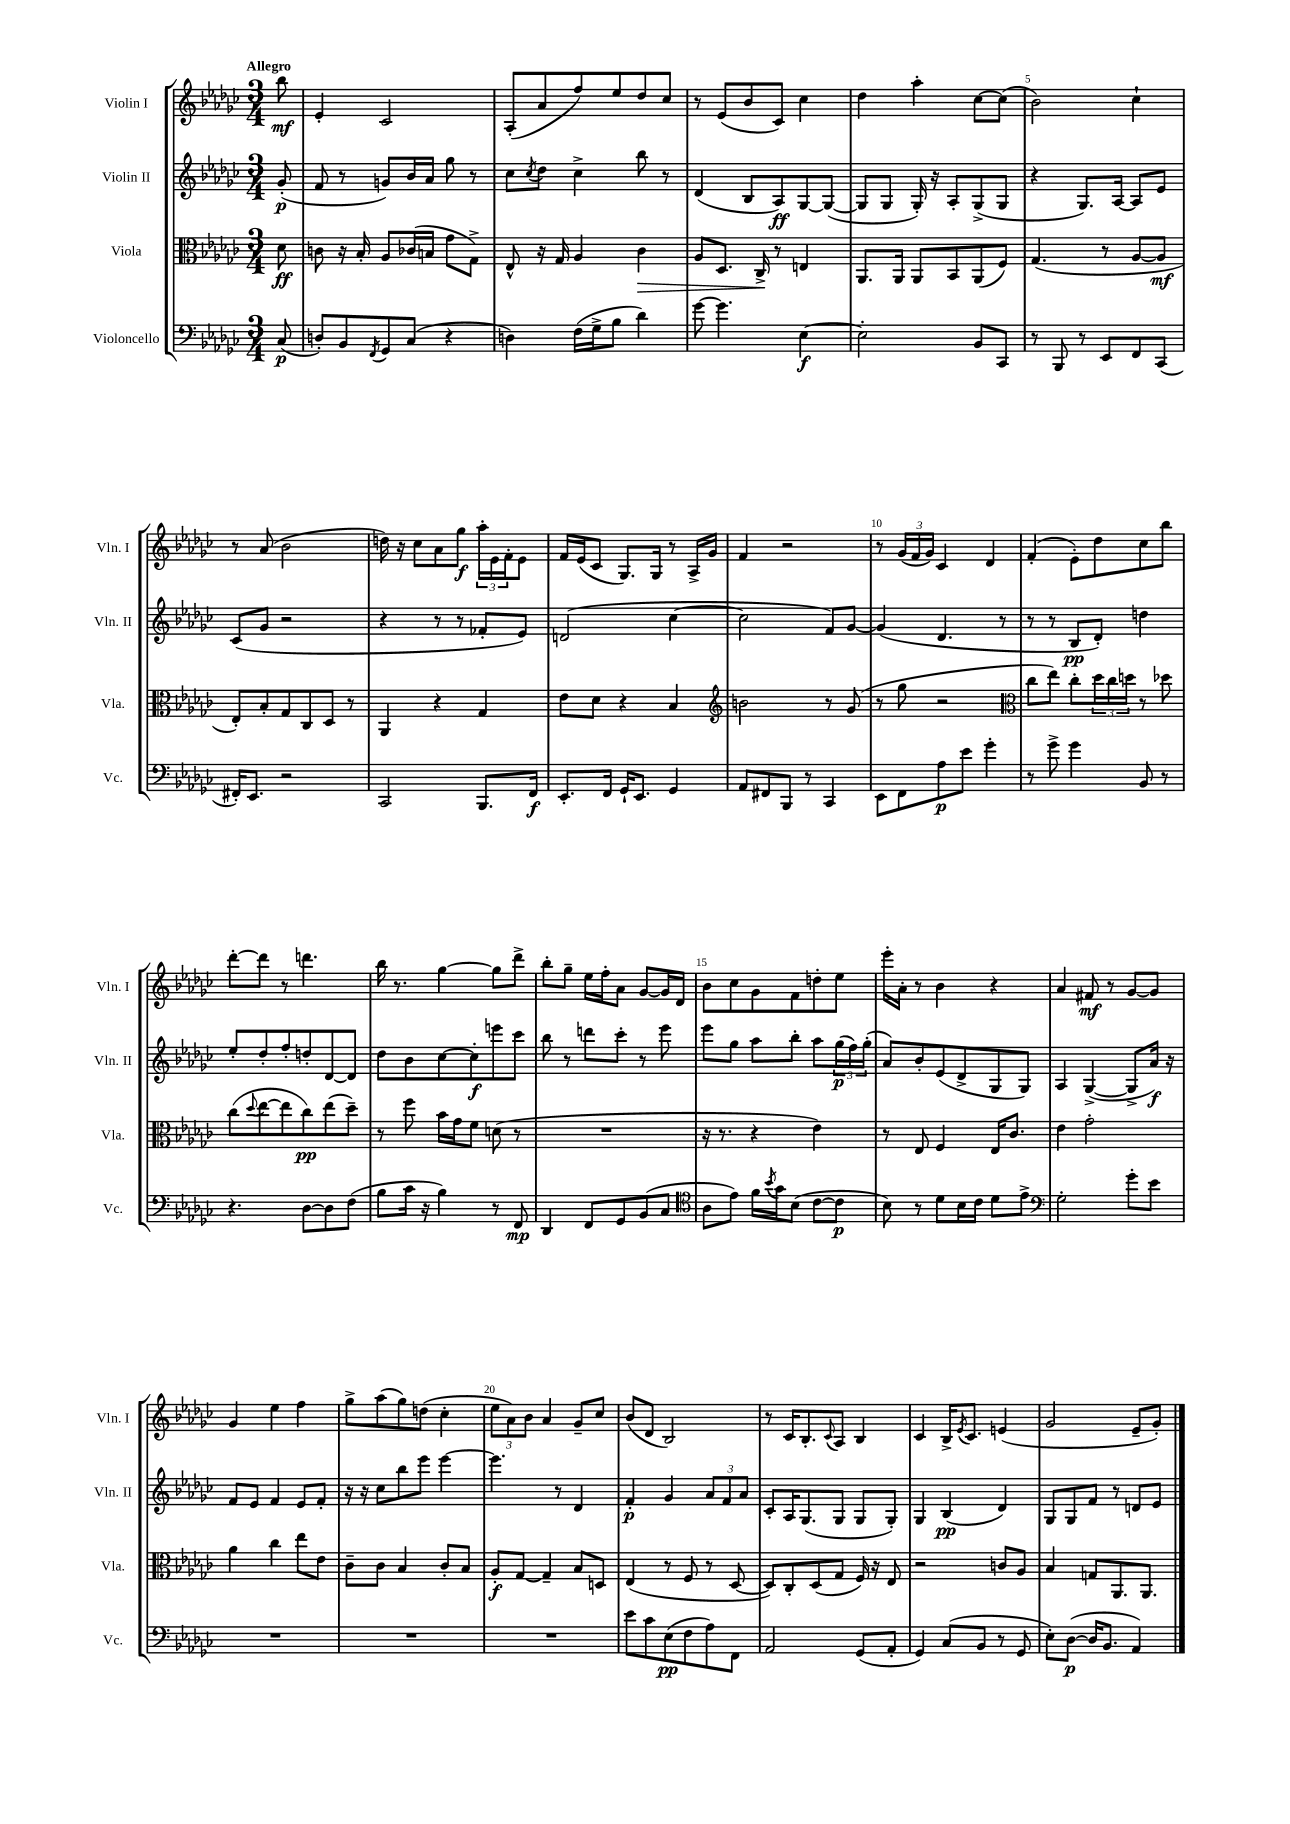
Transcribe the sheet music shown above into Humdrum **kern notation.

**kern	**dynam	**kern	**dynam	**kern	**dynam	**kern	**dynam
*part4	*part4	*part3	*part3	*part2	*part2	*part1	*part1
*staff4	*staff4	*staff3	*staff3	*staff2	*staff2	*staff1	*staff1
*I"Violoncello	*	*I"Viola	*	*I"Violin II	*	*I"Violin I	*
*I'Vc.	*	*I'Vla.	*	*I'Vln. II	*	*I'Vln. I	*
*clefF4	*	*clefC3	*	*clefG2	*	*clefG2	*
*k[b-e-a-d-g-c-]	*	*k[b-e-a-d-g-c-]	*	*k[b-e-a-d-g-c-]	*	*k[b-e-a-d-g-c-]	*
*M3/4	*	*M3/4	*	*M3/4	*	*M3/4	*
=	=	=	=	=	=	=	=
!	!	!	!	!	!	!LO:TX:a:B:t=Allegro	!
(8C-/	p	8d-\	ff	(8g-'/	p	8bb-\	mf
=1	=1	=1	=1	=1	=1	=1	=1
8Dn'/L)	.	8cn\	.	8f/	.	4e-'/	.
8BB-/	.	16r	.	8r	.	.	.
.	.	16B-'/	.	.	.	.	.
8qFF/	.	.	.	.	.	.	.
8GG-/	.	8A-/L	.	8gn/L)	.	2c-/	.
(8C-/J	.	(16c-X/L	.	16b-/L	.	.	.
.	.	16Bn/JJ	.	16a-/JJ	.	.	.
4r	.	8g-\L	.	8gg-\	.	.	.
.	.	8G-^\J)	.	8r	.	.	.
=2	=2	=2	=2	=2	=2	=2	=2
4Dn\)	.	8E-^^/	.	8cc-\L	.	(8A-'/L	.
.	.	.	.	8qcc-/	.	.	.
.	.	16r	.	8dd-\J	.	8a-/	.
.	.	16G-/	.	.	.	.	.
(16F\LL	.	4A-/	.	4cc-^\	.	8ff/)	.
16G-^\J	.	.	.	.	.	.	.
8B-\J	.	.	.	.	.	8ee-/	.
!	!	!	!LO:HP:b	!	!	!	!
4d-\)	.	4c-\	>	8bb-\	.	8dd-/	.
.	.	.	.	8r	.	8cc-/J	.
=3	=3	=3	=3	=3	=3	=3	=3
[8g-\	.	8A-/L	.	(4d-/	.	8r	.
4.g-\]	.	8.D-/J	.	.	.	(8e-/L	.
.	.	.	.	8B-/L	.	8b-/	.
.	.	16C-^/	.	.	.	.	.
.	.	8r	]	8A-/)	ff	8c-/J)	.
[4E-\	f	4En/	.	[8G-/	.	4cc-\	.
.	.	.	.	(8G-/J_	.	.	.
=4	=4	=4	=4	=4	=4	=4	=4
2E-'\]	.	8.AA-/L	.	8G-/L]	.	4dd-\	.
.	.	.	.	8G-/J	.	.	.
.	.	16AA-/Jk	.	.	.	.	.
.	.	8AA-/L	.	16G-'/)	.	4aa-'\	.
.	.	.	.	16r	.	.	.
.	.	8BB-/	.	8A-'/L	.	.	.
8BB-/L	.	(8AA-/	.	(8G-^/	.	[8cc-\L	.
8CC-/J	.	8F/J)	.	8G-/J	.	(8cc-\J]	.
=5	=5	=5	=5	=5	=5	=5	=5
8r	.	(4.G-/	.	4r	.	2b-\)	.
8BBB-/	.	.	.	.	.	.	.
8r	.	.	.	8.G-/L)	.	.	.
8EE-/L	.	8r	.	.	.	.	.
.	.	.	.	[16A-/Jk	.	.	.
8FF/	.	[8A-/L	.	8A-/L]	.	4cc-`\	.
(8CC-/J	.	8A-/J]	mf	8e-/J	.	.	.
!!LO:LB:g=z
=6	=6	=6	=6	=6	=6	=6	=6
16FF#X'/KL)	.	8E-'/L)	.	(8c-/L	.	8r	.
8.EE-/J	.	.	.	.	.	.	.
.	.	8B-'/	.	8g-/J	.	(8a-/	.
2r	.	8G-/	.	2r	.	2b-\	.
.	.	8C-/	.	.	.	.	.
.	.	8D-/J	.	.	.	.	.
.	.	8r	.	.	.	.	.
=7	=7	=7	=7	=7	=7	=7	=7
2CC-/	.	4AA-/	.	4r	.	16ddn\)	.
.	.	.	.	.	.	16r	.
.	.	.	.	.	.	8cc-\L	.
.	.	4r	.	8r	.	8a-\	.
.	.	.	.	8r	.	8gg-\J	f
8.BBB-/L	.	4G-/	.	8f-X'/L	.	24aa-'\LL	.
.	.	.	.	.	.	24e-\	.
.	.	.	.	.	.	24f'\J	.
.	.	.	.	8e-/J)	.	8e-\J	.
16FF/Jk	f	.	.	.	.	.	.
=8	=8	=8	=8	=8	=8	=8	=8
8.EE-'/L	.	8e-\L	.	(2dn/	.	16f/LL	.
.	.	.	.	.	.	(16e-/J	.
.	.	8d-\J	.	.	.	8c-/J	.
16FF/Jk	.	.	.	.	.	.	.
16GG-`/KL	.	4r	.	.	.	8.G-/L)	.
8.EE-/J	.	.	.	.	.	.	.
.	.	.	.	.	.	16G-/Jk	.
4GG-/	.	4B-/	.	[4cc-\	.	8r	.
.	.	.	.	.	.	16A-^/LL	.
.	.	.	.	.	.	16g-/JJ	.
=9	=9	=9	=9	=9	=9	=9	=9
*	*	*clefG2	*	*	*	*	*
8AA-/L	.	2bn\	.	2cc-\]	.	4f/	.
8FF#X/	.	.	.	.	.	.	.
8BBB-/J	.	.	.	.	.	2r	.
8r	.	.	.	.	.	.	.
4CC-/	.	8r	.	8f/L)	.	.	.
.	.	(8g-/	.	[8g-/J	.	.	.
=10	=10	=10	=10	=10	=10	=10	=10
8EE-\L	.	8r	.	(4g-/]	.	8r	.
8FF\	.	8gg-\	.	.	.	(24g-/LL	.
.	.	.	.	.	.	24f/	.
.	.	.	.	.	.	24g-/JJ)	.
8A-\	p	2r	.	4.d-/	.	4c-/	.
8e-\J	.	.	.	.	.	.	.
4g-'\	.	.	.	.	.	4d-/	.
.	.	.	.	8r	.	.	.
=11	=11	=11	=11	=11	=11	=11	=11
*	*	*clefC3	*	*	*	*	*
8r	.	8cc-\L	.	8r	.	(4f'/	.
8g-^\	.	8ee-\J)	.	8r	.	.	.
4g-\	.	8cc-'\L	.	8B-/L	pp	8e-'\L)	.
.	.	24dd-\L	.	8d-'/J)	.	8dd-\	.
.	.	24cc-\	.	.	.	.	.
.	.	24ddn\JJ	.	.	.	.	.
8BB-/	.	8r	.	4ddn\	.	8cc-\	.
8r	.	8dd-X\	.	.	.	8bb-\J	.
!!LO:LB:g=z
=12	=12	=12	=12	=12	=12	=12	=12
4.r	.	(8cc-\L	.	8ee-'/L	.	[8ddd-'\L	.
.	.	8qqdd-/	.	.	.	.	.
.	.	[8ee-\	.	8dd-'/	.	8ddd-\J]	.
.	.	8ee-\]	.	8ff'/	.	8r	.
[8D-\L	.	8cc-\)	pp	8ddn'/	.	4.dddn\	.
8D-\]	.	(8ee-\	.	[8d-/	.	.	.
(8F\J	.	8dd-~\J)	.	8d-/J]	.	.	.
=13	=13	=13	=13	=13	=13	=13	=13
8B-\L	.	8r	.	8dd-\L	.	16bb-\	.
.	.	.	.	.	.	8.r	.
16c-\Jk	.	8ff\	.	8b-\	.	.	.
16r	.	.	.	.	.	.	.
4B-\)	.	16b-\LL	.	[8cc-\	.	[4gg-\	.
.	.	16g-\J	.	.	.	.	.
.	.	8f\J	.	8cc-'\]	f	.	.
8r	.	(8dn\	.	8eeen\	.	8gg-\L]	.
8FF/	mp	8r	.	8ccc-\J	.	8ddd-^\J	.
=14	=14	=14	=14	=14	=14	=14	=14
4DD-/	.	2.r	.	8bb-\	.	8bb-'\L	.
.	.	.	.	8r	.	8gg-~\J	.
8FF/L	.	.	.	8dddn\L	.	16ee-\LL	.
.	.	.	.	.	.	16ff'\J	.
8GG-/	.	.	.	8ccc-'\J	.	8a-\J	.
(8BB-/	.	.	.	8r	.	[8g-/L	.
8C-/J	.	.	.	8eee-\	.	16g-/L]	.
.	.	.	.	.	.	16d-/JJ	.
=15	=15	=15	=15	=15	=15	=15	=15
*clefC4	*	*	*	*	*	*	*
8A-\L	.	16r	.	8eee-\L	.	8b-\L	.
.	.	8.r	.	.	.	.	.
8e-\J)	.	.	.	8gg-\J	.	8cc-\	.
16f\LL	.	4r	.	8aa-\L	.	8g-\	.
8qb-/	.	.	.	.	.	.	.
16g-\J	.	.	.	.	.	.	.
(8B-\J	.	.	.	8bb-'\J	.	8f\	.
[8c-\L	.	4e-\)	.	8aa-\L	.	8ddn'\	.
8c-\J]	p	.	.	(24gg-\L	p	8ee-\J	.
.	.	.	.	24ff\)	.	.	.
.	.	.	.	(24gg-'\JJ	.	.	.
=16	=16	=16	=16	=16	=16	=16	=16
8B-\)	.	8r	.	8a-/L)	.	16eee-'\LL	.
.	.	.	.	.	.	16a-'\JJ	.
8r	.	8E-/	.	8b-'/	.	8r	.
8d-\L	.	4F/	.	(8e-/	.	4b-\	.
16B-\L	.	.	.	8d-^/	.	.	.
16c-\JJ	.	.	.	.	.	.	.
8d-\L	.	16E-/KL	.	8G-/	.	4r	.
.	.	8.c-/J	.	.	.	.	.
8e-^\J	.	.	.	8G-/J)	.	.	.
=17	=17	=17	=17	=17	=17	=17	=17
*clefF4	*	*	*	*	*	*	*
2G-'\	.	4e-\	.	4A-/	.	4a-/	.
.	.	2g-'\	.	([4G-^/	.	8f#X/	mf
.	.	.	.	.	.	8r	.
8g-'\L	.	.	.	8G-^/L]	.	[8g-/L	.
8e-\J	.	.	.	16a-/Jk)	f	8g-/J]	.
.	.	.	.	16r	.	.	.
!!LO:LB:g=z
=18	=18	=18	=18	=18	=18	=18	=18
2.r	.	4a-\	.	8f/L	.	4g-/	.
.	.	.	.	8e-/J	.	.	.
.	.	4cc-\	.	4f/	.	4ee-\	.
.	.	8ee-\L	.	8e-/L	.	4ff\	.
.	.	8e-\J	.	8f'/J	.	.	.
=19	=19	=19	=19	=19	=19	=19	=19
2.r	.	8c-~\L	.	16r	.	8gg-^\L	.
.	.	.	.	16r	.	.	.
.	.	8c-\J	.	8cc-\L	.	(8aa-\	.
.	.	4B-/	.	8bb-\	.	8gg-\)	.
.	.	.	.	8eee-\J	.	(8ddn\J	.
.	.	8c-'/L	.	[4eee-\	.	4cc-'\	.
.	.	8B-/J	.	.	.	.	.
=20	=20	=20	=20	=20	=20	=20	=20
2.r	.	8A-'/L	f	4.eee-\]	.	12ee-\L	.
.	.	.	.	.	.	12a-\)	.
.	.	[8G-/J	.	.	.	.	.
.	.	.	.	.	.	12b-\J	.
.	.	4G-~/]	.	.	.	4a-/	.
.	.	.	.	8r	.	.	.
.	.	8B-/L	.	4d-/	.	8g-~/L	.
.	.	8Dn/J	.	.	.	8cc-/J	.
=21	=21	=21	=21	=21	=21	=21	=21
8e-\L	.	(4E-/	.	4f'/	p	(8b-/L	.
8c-\	.	.	.	.	.	8d-/J	.
(8E-\	pp	8r	.	4g-/	.	2B-/)	.
8F\	.	8F/	.	.	.	.	.
8A-\)	.	8r	.	12a-/L	.	.	.
.	.	.	.	12f/	.	.	.
8FF\J	.	[8D-/	.	.	.	.	.
.	.	.	.	12a-/J	.	.	.
=22	=22	=22	=22	=22	=22	=22	=22
2AA-/	.	8D-/L])	.	8c-'/L	.	8r	.
.	.	8C-'/	.	16A-/K	.	16c-/KL	.
.	.	.	.	(8.G-/	.	8.B-'/	.
.	.	(8D-/	.	.	.	.	.
.	.	.	.	.	.	8qqc-/	.
.	.	8G-/J	.	8G-/J	.	8A-/J	.
(8GG-/L	.	16F/)	.	8G-/L	.	4B-/	.
.	.	16r	.	.	.	.	.
8AA-'/J	.	8E-/	.	8G-'/J)	.	.	.
=23	=23	=23	=23	=23	=23	=23	=23
4GG-/)	.	2r	.	4G-/	.	4c-/	.
(8C-/L	.	.	.	(4B-/	pp	16B-^/KL	.
.	.	.	.	.	.	8qe-/	.
.	.	.	.	.	.	8.c-/J	.
8BB-/J	.	.	.	.	.	.	.
8r	.	8cn/L	.	4d-/)	.	(4en/	.
8GG-/	.	8A-/J	.	.	.	.	.
=24	=24	=24	=24	=24	=24	=24	=24
8E-'\L)	.	4B-/	.	8G-/L	.	2g-/	.
([8D-\J	p	.	.	8G-/	.	.	.
16D-/KL]	.	8Gn/L	.	8f/J	.	.	.
8.BB-/J	.	.	.	.	.	.	.
.	.	8.AA-/	.	8r	.	.	.
4AA-/)	.	.	.	8dn/L	.	8e-~/L	.
.	.	8.AA-/J	.	.	.	.	.
.	.	.	.	8e-/J	.	8g-'/J)	.
==	==	==	==	==	==	==	==
*-	*-	*-	*-	*-	*-	*-	*-
